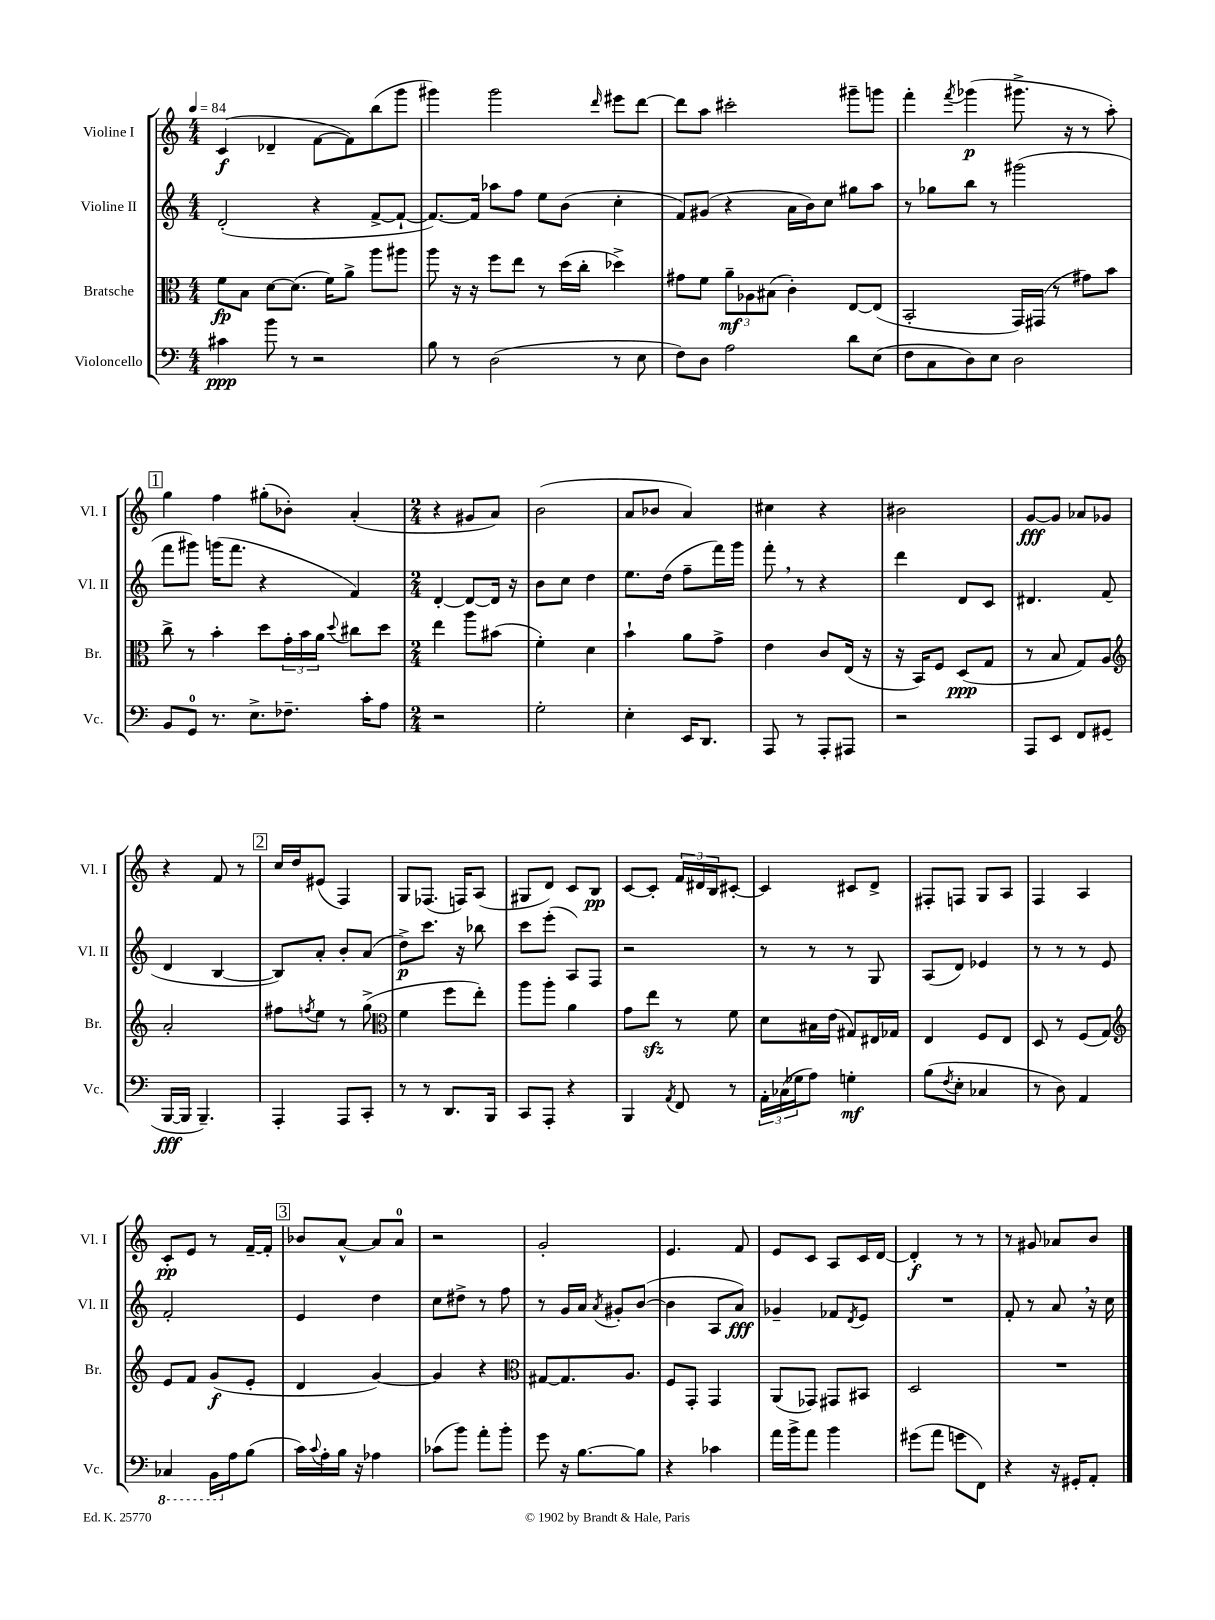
<<
\new StaffGroup <<
\new Staff = "s0" \with { instrumentName = "Violine I" shortInstrumentName = "Vl. I" } {
    \clef treble \key c \major \numericTimeSignature \time 4/4 \tempo 4 = 84
    c'4\f( des'4-- f'8~ f'8) b''8( g'''8 |
    gis'''4) gis'''2 \grace { d'''16 } eis'''8 d'''8~ |
    d'''8 a''8 cis'''2-. gis'''8-- g'''8 |
    f'''4-. \acciaccatura { f'''8 } ges'''4\p( gis'''8.-> r16 r8 a''8-.) |
    \mark \markup { \box "1" } g''4 f''4 gis''8-.( bes'8-.) a'4-.( |
    \numericTimeSignature \time 2/4 r4 gis'8 a'8) |
    b'2( |
    a'8 bes'8 a'4) |
    cis''4 r4 |
    bis'2 |
    g'8~\fff g'8 aes'8 ges'8 |
    r4 f'8 r8 |
    \mark \markup { \box "2" } c''16 d''16 eis'8( f4) |
    g8 fes8.( f16) a8( |
    gis8 d'8) c'8 b8\pp |
    c'8~ c'8-. \tuplet 3/2 { f'16 dis'16 b16 } cis'8~-. |
    cis'4 cis'8 d'8-> |
    fis8-. f8 g8 a8 |
    f4 a4 |
    c'8-.\pp e'8 r8 f'16~-- f'16-. |
    \mark \markup { \box "3" } bes'8 a'8~-^ a'8 a'8-0 |
    r2 |
    g'2-. |
    e'4. f'8 |
    e'8 c'8 a8 c'16 d'16~ |
    d'4-.\f r8 r8 |
    r8 gis'8 aes'8 b'8 \bar "|." |
}
\new Staff = "s1" \with { instrumentName = "Violine II" shortInstrumentName = "Vl. II" } {
    \clef treble \key c \major \numericTimeSignature \time 4/4
    d'2-.( r4 f'8~-> f'8~-! |
    f'8.~) f'16 aes''8 f''8 e''8 b'8( c''4-. |
    f'8) gis'8( r4 a'16 b'16) c''8 gis''8 a''8 |
    r8 ges''8 b''8 r8 gis'''2( |
    \mark \markup { \box "1" } f'''8 gis'''8) g'''16( f'''8. r4 f'4) |
    \numericTimeSignature \time 2/4 d'4~-. d'8~ d'16 r16 |
    b'8 c''8 d''4 |
    e''8. d''16( f''8-- f'''16) g'''16 |
    f'''8-. \breathe r8 r4 |
    d'''4 d'8 c'8 |
    dis'4. f'8( |
    d'4 b4~ |
    \mark \markup { \box "2" } b8) a'8-. b'8-. a'8( |
    d''8->\p) c'''8. r16 bes''8 |
    c'''8 e'''8-.( a8) f8 |
    r2 |
    r8 r8 r8 g8 |
    a8( d'8) ees'4 |
    r8 r8 r8 e'8 |
    f'2-. |
    \mark \markup { \box "3" } e'4 d''4 |
    c''8 dis''8-> r8 f''8 |
    r8 g'16 a'16 \acciaccatura { a'8 } gis'8-. b'8~( |
    b'4 a8 a'8\fff) |
    ges'4-- fes'8 \acciaccatura { d'8 } e'8 |
    R2 |
    f'8-. r8 a'8 \breathe r16 c''16 \bar "|." |
}
\new Staff = "s2" \with { instrumentName = "Bratsche" shortInstrumentName = "Br." } {
    \clef alto \key c \major \numericTimeSignature \time 4/4
    f'8\fp b8 d'8~ d'8.( f'16) a'8-> a''8 ais''8 |
    a''8 r16 r16 f''8 e''8 r8 d''16( c''16-. des''4->) |
    gis'8 f'8 \tuplet 3/2 { a'8--\mf aes8 bis8( } c'4-.) e8~ e8( |
    b,2-. g,16) gis,16( r8 gis'8) b'8 |
    \mark \markup { \box "1" } c''8-> r8 b'4-. d''8 \tuplet 3/2 { g'16-. b'16 a'16 } \appoggiatura { d''8 } cis''8 d''8 |
    \numericTimeSignature \time 2/4 e''4 a''8 bis'8( |
    f'4-.) d'4 |
    b'4-! a'8 g'8-> |
    e'4 c'8 e16( r16 |
    r16 b,16) f8 d8\ppp( g8 |
    r8 b8 g8) a8 |
    \clef treble a'2-. |
    \mark \markup { \box "2" } fis''8 \acciaccatura { f''8 } e''8 r8 g''8->( |
    \clef alto f'4 f''8 e''8-.) |
    a''8 a''8-. a'4 |
    g'8 e''8\sfz r8 f'8 |
    d'8 bis16 e'16( gis8) eis16 ges16 |
    e4 f8 e8 |
    d8 r8 f8( g8) |
    \clef treble e'8 f'8 g'8\f( e'8-. |
    \mark \markup { \box "3" } d'4 g'4~) |
    g'4 r4 |
    \clef alto gis8~ gis8. a8. |
    f8 g,8-. g,4 |
    a,8( ges,8) gis,8 bis,8 |
    d2 |
    R2 \bar "|." |
}
\new Staff = "s3" \with { instrumentName = "Violoncello" shortInstrumentName = "Vc." } {
    \clef bass \key c \major \numericTimeSignature \time 4/4
    cis'4\ppp b'8 r8 r2 |
    b8 r8 d2( r8 e8 |
    f8) d8 a2 d'8 e8( |
    f8 c8 d8) e8 d2 |
    \mark \markup { \box "1" } b,8 g,8-0 r8. e8.-> fes8.-- c'16-. a8 |
    \numericTimeSignature \time 2/4 r2 |
    g2-. |
    e4-. e,16 d,8. |
    a,,8 r8 a,,8-. ais,,8 |
    r2 |
    a,,8 e,8 f,8 gis,8( |
    b,,16~\fff b,,16 b,,4.--) |
    \mark \markup { \box "2" } a,,4-. a,,8 c,8-. |
    r8 r8 d,8. b,,16 |
    c,8 a,,8-. r4 |
    b,,4 \acciaccatura { a,8 } f,8 r8 |
    \tuplet 3/2 { a,16-. ces16( ges16 } a8) g4-.\mf |
    b8( \acciaccatura { f8 } e8-. ces4 |
    r8 d8) a,4 |
    \ottava #-1 ces,4 b,,16 \ottava #0 a16 b8( |
    \mark \markup { \box "3" } c'16) \appoggiatura { c'8 } a16-. b16 r16 aes4 |
    ces'8( b'8) a'8-. b'8-. |
    g'8 r16 b8.~ b8 |
    r4 ces'4 |
    a'16 b'16-> a'8 b'4 |
    gis'8( a'8 g'8 f,8) |
    r4 r16 gis,16-. a,8-. \bar "|." |
}
>>
>>
\layout { \context { \Score \remove "Bar_number_engraver" } }
